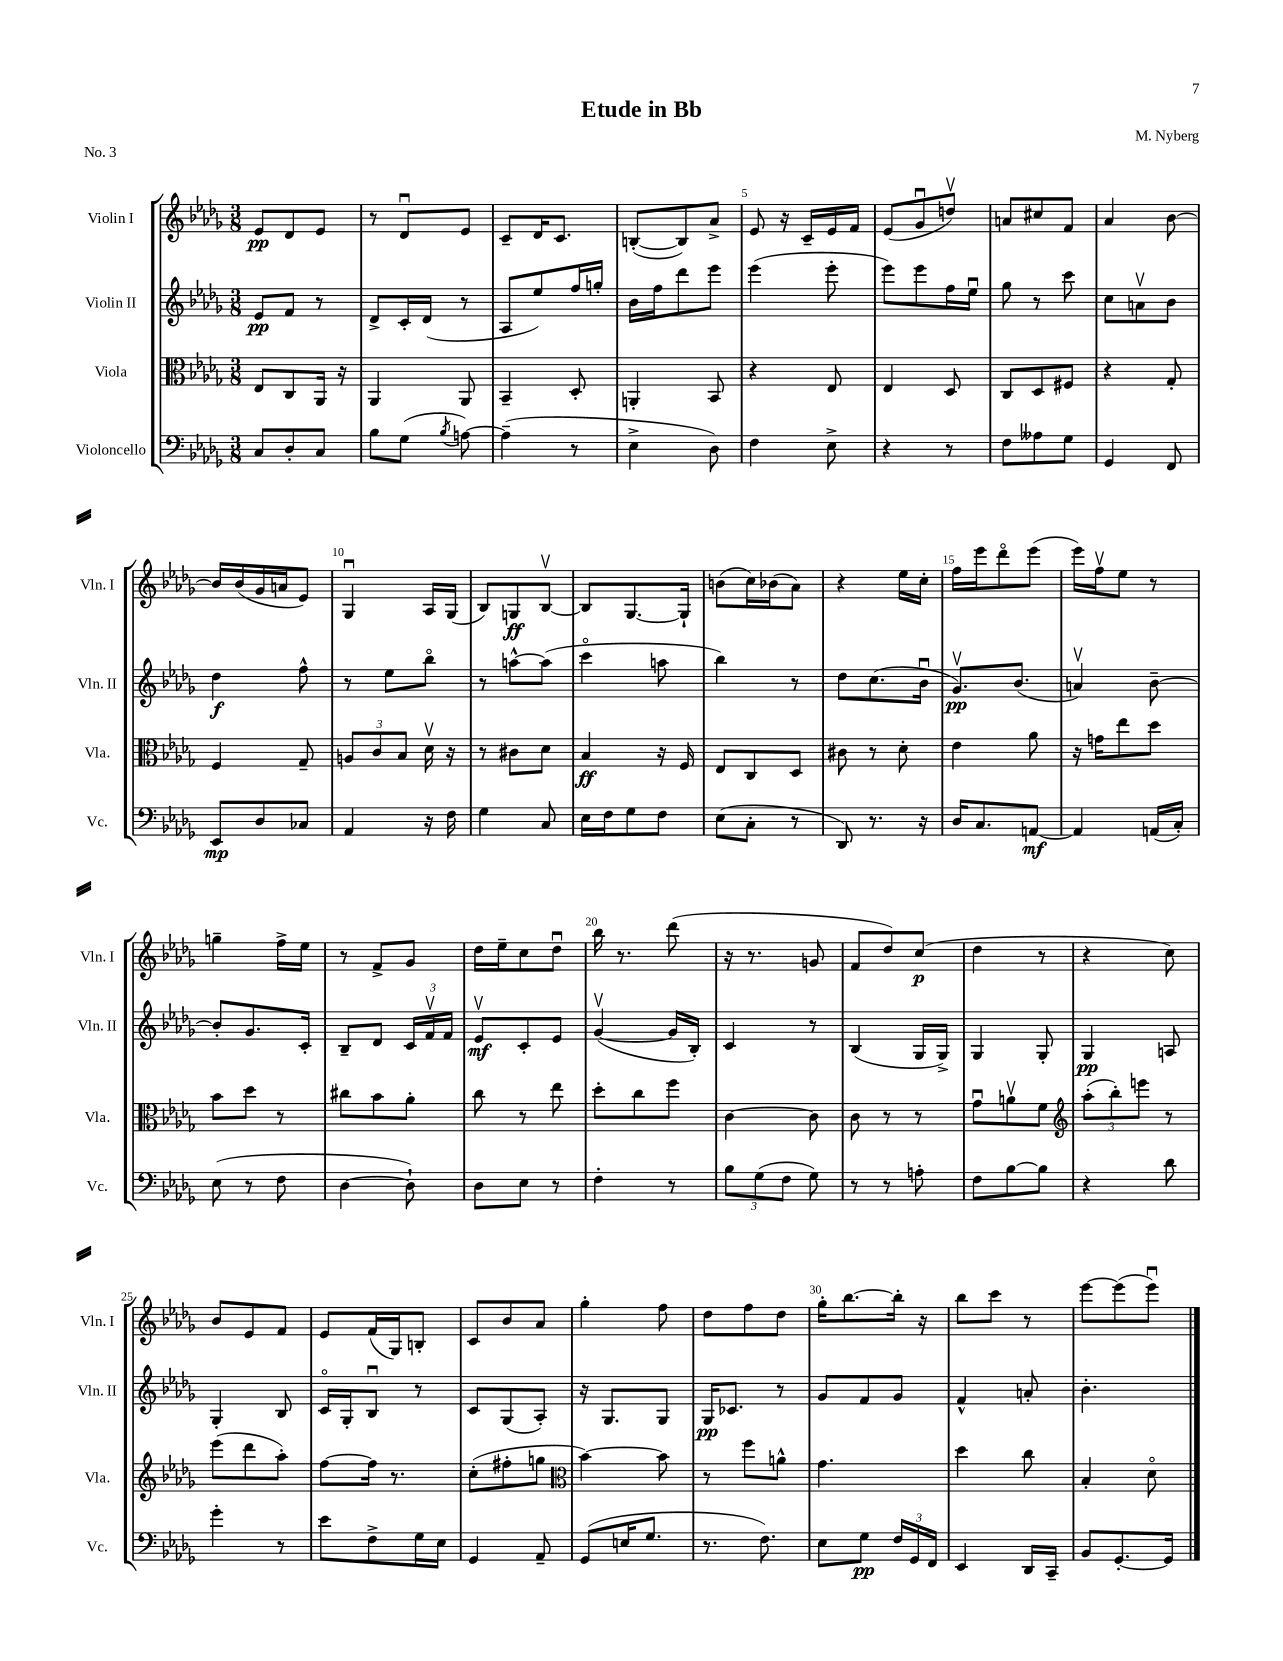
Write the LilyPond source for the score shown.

\header { title = "Etude in Bb" composer = "M. Nyberg" piece = "No. 3" }
<<
\new StaffGroup <<
\new Staff = "s0" \with { instrumentName = "Violin I" shortInstrumentName = "Vln. I" } {
    \clef treble \key des \major \numericTimeSignature \time 3/8
    \autoBeamOff ees'8[\pp des'8 ees'8] |
    r8 des'8[\downbow ees'8] |
    c'8[-- des'16 c'8.] |
    b8[~-.( b8) aes'8]-> |
    ees'8 r16 c'16[-- ees'16 f'16] |
    ees'8[( ges'8\downbow d''8]\upbow) |
    a'8[ cis''8 f'8] |
    aes'4 bes'8~ |
    bes'16[ bes'16( ges'16 a'16 ees'8]) |
    ges4\downbow aes16[ ges16]( |
    bes8[) g8\ff bes8]~\upbow |
    bes8[ ges8.~ ges16]-! |
    b'8[( c''16) bes'16( aes'8]) |
    r4 ees''16[ c''16]-. |
    f''16[ ees'''16 des'''8\flageolet ees'''8]( |
    ees'''16[) f''16\upbow ees''8] r8 |
    g''4-- f''16[-> ees''16] |
    r8 f'8[-> ges'8] |
    des''16[ ees''16-- c''8 des''8]\downbow |
    bes''16 r8. des'''8( |
    r16 r8. g'8 |
    f'8[ des''8) c''8]\p( |
    des''4 r8 |
    r4 c''8) |
    bes'8[ ees'8 f'8] |
    ees'8[ f'16( ges16) b8]-. |
    c'8[ bes'8 aes'8] |
    ges''4-. f''8 |
    des''8[ f''8 des''8] |
    ges''16[-. bes''8.~ bes''16]-. r16 |
    bes''8[ c'''8] r8 |
    ees'''8[~ ees'''8( ees'''8]\downbow) \bar "|." |
}
\new Staff = "s1" \with { instrumentName = "Violin II" shortInstrumentName = "Vln. II" } {
    \clef treble \key des \major \numericTimeSignature \time 3/8
    \autoBeamOff ees'8[\pp f'8] r8 |
    des'8[-> c'16-. des'16]( r8 |
    aes8[ ees''8) f''16 g''16]-. |
    bes'16[ f''16 des'''8 ees'''8] |
    ees'''4( ees'''8-. |
    ees'''8[) ees'''8 f''16 ees''16]\downbow |
    ges''8 r8 c'''8 |
    c''8[ a'8\upbow bes'8] |
    des''4\f f''8-^ |
    r8 ees''8[ bes''8]\flageolet |
    r8 a''8[~-^ a''8]( |
    c'''4\flageolet a''8 |
    bes''4) r8 |
    des''8[ c''8.( bes'16]\downbow |
    ges'8.[\upbow\pp) bes'8.]( |
    a'4\upbow) bes'8~-- |
    bes'8[-. ges'8. c'16]-. |
    bes8[-- des'8] \tuplet 3/2 { c'16[ f'16\upbow f'16] } |
    ees'8[\upbow\mf c'8-. ees'8] |
    ges'4~\upbow( ges'16[ bes16]-.) |
    c'4 r8 |
    bes4( ges16[ ges16]->) |
    ges4 ges8-. |
    ges4\pp a8 |
    ges4-. bes8 |
    c'16[\flageolet ges16-. bes8]\downbow r8 |
    c'8[ ges8( aes8]-.) |
    r16 ges8.[ ges8] |
    ges16[\pp ces'8.] r8 |
    ges'8[ f'8 ges'8] |
    f'4-^ a'8-. |
    bes'4.-. \bar "|." |
}
\new Staff = "s2" \with { instrumentName = "Viola" shortInstrumentName = "Vla." } {
    \clef alto \key des \major \numericTimeSignature \time 3/8
    \autoBeamOff ees8[ c8 aes,16] r16 |
    aes,4 aes,8 |
    bes,4-- des8-. |
    a,4-. bes,8 |
    r4 ees8 |
    ees4 des8 |
    c8[ des8 fis8] |
    r4 ges8-. |
    f4 ges8-- |
    \tuplet 3/2 { a8[ c'8 bes8] } des'16\upbow r16 |
    r8 cis'8[ des'8] |
    bes4\ff r16 f16 |
    ees8[ c8 des8] |
    cis'8 r8 des'8-. |
    ees'4 aes'8 |
    r16 g'16[ ees''8 des''8] |
    bes'8[ des''8] r8 |
    cis''8[ bes'8 aes'8]-. |
    c''8 r8 ees''8 |
    des''8[-. c''8 f''8] |
    c'4~ c'8 |
    c'8 r8 r8 |
    ges'8[\downbow a'8\upbow f'8] |
    \clef treble \tuplet 3/2 { aes''8[-.( bes''8-.) e'''8] } r8 |
    ees'''8[( des'''8 aes''8]-.) |
    f''8[~ f''16] r8. |
    c''8[-.( fis''8-. g''8] |
    \clef alto bes'4~) bes'8 |
    r8 f''8[ a'8]-^ |
    ges'4. |
    des''4 c''8 |
    bes4-. des'8\flageolet \bar "|." |
}
\new Staff = "s3" \with { instrumentName = "Violoncello" shortInstrumentName = "Vc." } {
    \clef bass \key des \major \numericTimeSignature \time 3/8
    \autoBeamOff c8[ des8-. c8] |
    bes8[ ges8]( \acciaccatura { bes8 } a8~) |
    a4--( r8 |
    ees4-> des8) |
    f4 ees8-> |
    r4 r8 |
    f8[ aeses8 ges8] |
    ges,4 f,8 |
    ees,8[\mp des8 ces8] |
    aes,4 r16 f16 |
    ges4 c8 |
    ees16[ f16 ges8 f8] |
    ees8[( c8]-. r8 |
    des,8) r8. r16 |
    des16[ c8. a,8]~\mf |
    a,4 a,16[( c16]-.) |
    ees8( r8 f8 |
    des4~ des8-!) |
    des8[ ees8] r8 |
    f4-. r8 |
    \tuplet 3/2 { bes8[ ges8( f8] } ges8) |
    r8 r8 a8-. |
    f8[ bes8~ bes8] |
    r4 des'8 |
    ges'4-. r8 |
    ees'8[ f8-> ges16 ees16] |
    ges,4 aes,8-- |
    ges,8[( e16 ges8.] |
    r8. f8.) |
    ees8[ ges8]\pp \tuplet 3/2 { f16[ ges,16 f,16] } |
    ees,4 des,16[ c,16]-- |
    bes,8[ ges,8.~-. ges,16] \bar "|." |
}
>>
>>
\layout { \context { \Score \override BarNumber.break-visibility = ##(#f #t #t) barNumberVisibility = #(every-nth-bar-number-visible 5) } }
